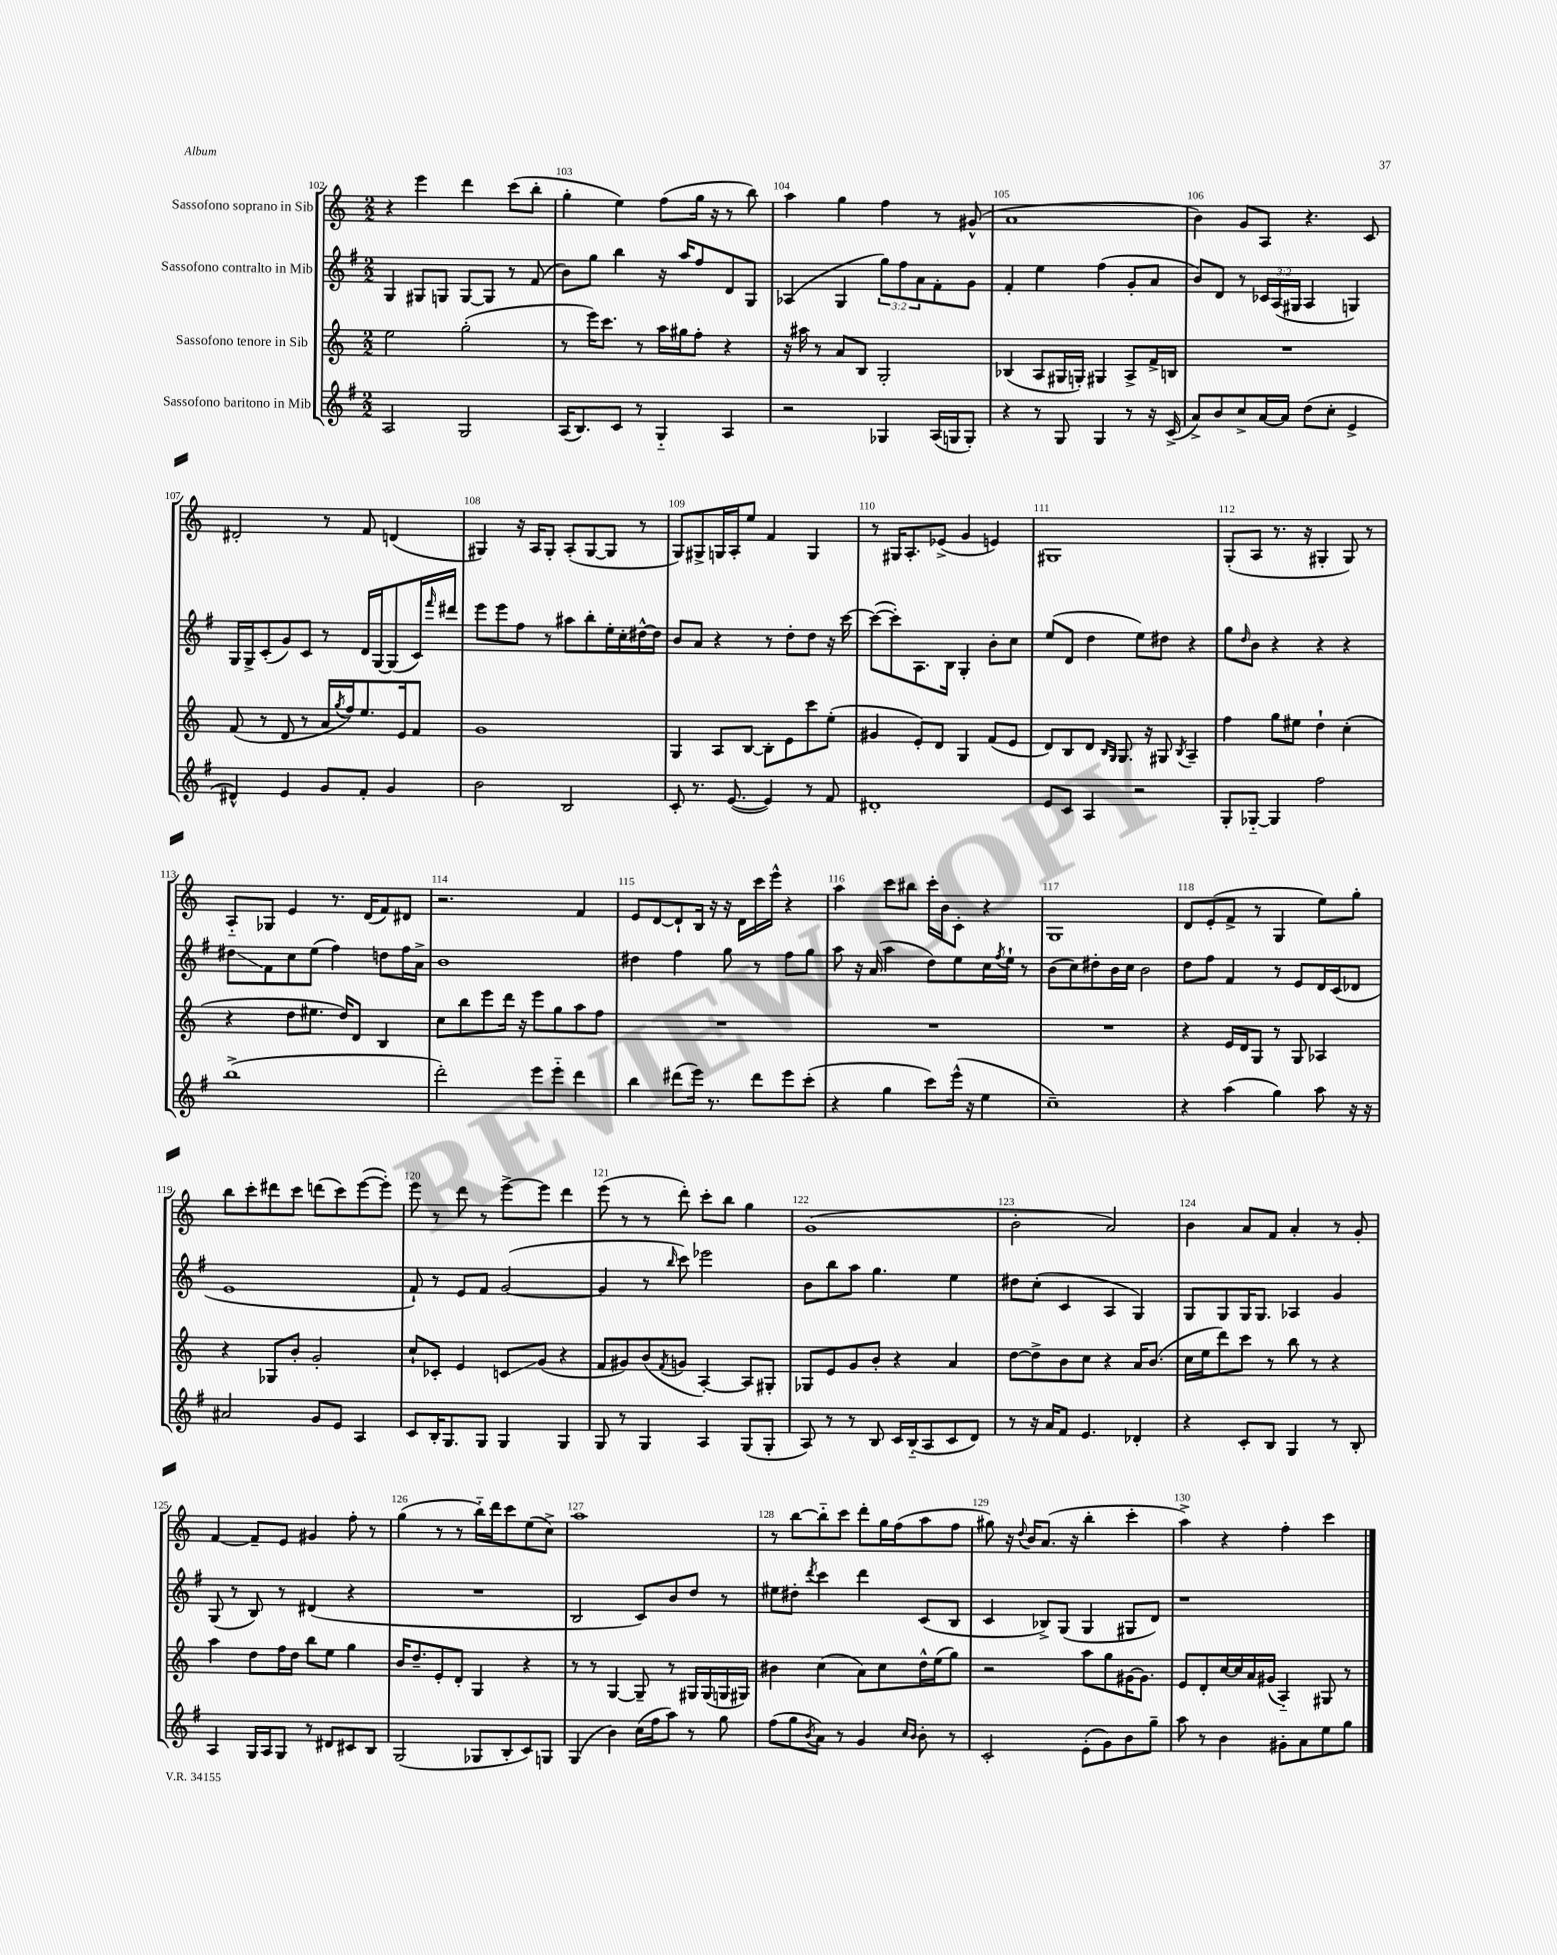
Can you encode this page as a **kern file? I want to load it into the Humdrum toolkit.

**kern	**kern	**kern	**kern
*staff4	*staff3	*staff2	*staff1
*clefG2	*clefG2	*clefG2	*clefG2
*k[f#]	*k[]	*k[f#]	*k[]
*M2/2	*M2/2	*M2/2	*M2/2
2A	2ee	4G	4r
.	.	8G#	4eee
.	.	8G	.
2G	(2gg'	[8G	4ddd
.	.	8G]	.
.	.	8r	(8ccc
.	.	(8f#	8bb'
=	=	=	=
(16A	8r	8b)	4gg'
8.B)	.	.	.
.	16eee)	8gg	.
.	8.ccc	.	.
8c	.	4bb	4ee)
8r	8r	.	.
4G'~	16aa	16r	(8ff
.	16gg#	16aa	.
.	8ff'	8ff#	16gg
.	.	.	16r
4A	4r	8d	8r
.	.	8G	8bb)
=	=	=	=
2r	16r	(4A-	4aa
.	16aa#	.	.
.	8r	.	.
.	8a	4G	4gg
.	8B	.	.
4G-	2G'	12gg)	4ff
.	.	12ff#	.
.	.	12a	.
(16A	.	8f#'	8r
16G	.	.	.
8G')	.	8g	(8g#^^
=	=	=	=
4r	(4B-	4f#'	1a
8r	8A	4ee	.
8G	16G#	.	.
.	16G')	.	.
4G	4G#	(4ff#	.
8r	8A^	8g'	.
16r	16f^	8a	.
(16c^	16B	.	.
=	=	=	=
8a^)	1r	8b)	4b)
8b	.	8d	.
8cc^	.	8r	8g
[16a	.	24c-	8A
.	.	(24A	.
16a]	.	.	.
.	.	24G#	.
(8dd	.	4A	4.r
8cc'	.	.	.
4e^	.	4G)	.
.	.	.	8c
=	=	=	=
4d#^^)	(8f	16G	2d#'
.	.	16G^	.
.	8r	(8c'	.
4e	8d	8g)	.
.	8r	8c	.
8g	16a	8r	8r
.	8qgg	.	.
.	16ff)	.	.
8f#'	8.ee	16d	8f
.	.	[16G	.
4g	.	(8G]	(4d
.	16e	.	.
.	8f	16c)	.
.	.	16qqfff#	.
.	.	16ddd#	.
=	=	=	=
2b	1g	8eee	4G#)
.	.	8eee	.
.	.	8ff#	16r
.	.	.	16A
.	.	8r	8G#'
2B	.	8aa#	(8A'
.	.	8bb'	[8G#
.	.	16ee'	8G#]
.	.	16cc'	.
.	.	[16dd#^^	8r
.	.	16dd#]	.
=	=	=	=
8c'	4G	8b	8G)
8.r	.	8a	8G#^
.	8A	4r	16G
([8.e	.	.	16A'
.	[8B	.	8ee
4e])	8B']	8r	4f
.	8e	8dd'	.
8r	8ccc	8dd	4G
8f#	(8ee'	16r	.
.	.	[16ccc	.
=	=	=	=
1d#'	4g#	(8ccc_	8r
.	.	8ccc'])	16G#
.	.	.	8.A'
.	8e')	8.A	.
.	8d	.	(8e-^
.	.	16B	.
.	4G	4G'	4g
.	(8f	8b'	4e)
.	8e	8cc	.
=	=	=	=
8e	8d)	(8ee	1G#
8c	8B	8d	.
4A	8d	4dd	.
.	16qqB	.	.
.	16qqG	.	.
.	8.G	.	.
2r	.	8ee)	.
.	16r	.	.
.	8G#	8dd#	.
.	8qB	.	.
.	4A~	4r	.
=	=	=	=
8G'	4ff	8gg	(8G'
.	.	16qqdd	.
[8G-'~	.	8b	8A
4G-]	8gg	4r	8.r
.	8ee#	.	.
.	.	.	16r
2ff#	4dd`	4r	4G#'
.	(4cc'	4r	8G#)
.	.	.	8r
=	=	=	=
(1bb^	4r	8dd#	8A'~
.	.	8f#	8G-
.	8dd	8cc	4e
.	8.ee#	(8ee	.
.	.	4ff#)	8.r
.	16dd)	.	.
.	8d	.	.
.	.	.	(16d
.	4B	8dd	8f)
.	.	16ff#	8d#
.	.	16a^	.
=	=	=	=
2ddd')	8cc	1b	2.r
.	8bb	.	.
.	8eee	.	.
.	16ddd	.	.
.	16r	.	.
8eee	8eee	.	.
8eee'~	8gg	.	.
4ddd	8aa	.	4f
.	8ff	.	.
=	=	=	=
4bb	1r	4dd#	8e
.	.	.	[8d
(8ddd#	.	4ff#	8d`]
16eee)	.	.	16B
8.r	.	.	16r
.	.	8gg	16r
.	.	.	16d
8ddd#	.	8r	16ccc
.	.	.	16eee^^
8eee	.	8ff#	4r
(8ccc'	.	8gg	.
=	=	=	=
4r	1r	8aa	4aa
.	.	16r	.
.	.	(16a	.
4gg	.	4aa	8ccc
.	.	.	8bb#
8ccc)	.	8dd)	16ccc'
.	.	.	16b
(16eee^^	.	8ee	8c'
16r	.	.	.
4ee	.	16cc	4r
.	.	8qff#	.
.	.	16ee`	.
.	.	8r	.
=	=	=	=
1cc~)	1r	(8b	1G
.	.	8cc)	.
.	.	8dd#'	.
.	.	16b	.
.	.	16cc	.
.	.	2b	.
=	=	=	=
4r	4r	8dd	8d
.	.	8ff#	(8e'
(4aa	16e	4f#	8f^
.	16d	.	.
.	8G	.	8r
4gg)	8r	8r	4G
.	8G	8e	.
8aa	4A-	16d	8ee)
.	.	(16c	.
16r	.	8d-	8gg'
16r	.	.	.
=	=	=	=
2a#	4r	1e	8bb
.	.	.	8ccc'
.	8G-	.	8ddd#
.	8b'	.	8ccc
8g	2g'	.	(8ddd
8e	.	.	8ccc)
4A	.	.	([8eee
.	.	.	8eee'])
=	=	=	=
8c	8cc`	8f#`)	8eee
16B'	8c-'	8r	8r
8.G	.	.	.
.	4e	8e	8ddd
8G	.	8f#	8r
4G	8c	([2g	[8eee^
.	(8g	.	8eee]
4G	4r	.	4ddd
=	=	=	=
8G	8f	4g]	(8eee
8r	8g#)	.	8r
4G	(8b	8r	8r
.	8qf	16qqbb	.
.	8g	8ccc)	8ddd')
4A	[4A')	2eee-	8ccc'
.	.	.	8bb
(8G	8A]	.	4gg
8G'	8G#'	.	.
=	=	=	=
8A)	8G-	8b	(1g
8r	8e	8bb	.
8r	8g	8aa	.
8B	8b'	4.gg	.
16c	4r	.	.
(16B'~	.	.	.
8A	.	.	.
8c	4a	4ee	.
8d)	.	.	.
=	=	=	=
8r	[8dd	8dd#	2b'
16r	8dd^]	(8cc'	.
16a	.	.	.
8f#	8b	4c	.
4.e	8cc	.	.
.	4r	4A	2a)
4d-'	16a	4G)	.
.	(8.b	.	.
=	=	=	=
4r	16cc	8G	4b
.	16ee	.	.
.	8ddd)	8G	.
8c'	8ccc	16G	8a
.	.	8.G	.
8B	8r	.	8f
4G	8bb	4A-	4a'
.	8r	.	.
8r	4r	4g	8r
8B'	.	.	8g'
=	=	=	=
4A	4aa	(8G	[4f
.	.	8r	.
16G	8dd	8B)	8f~]
16A	.	.	.
8G	16ff	8r	8e
.	16dd	.	.
8r	8bb	(4d#	4g#
8d#	8ee	.	.
8c#	4gg	4r	8ff'
8B	.	.	8r
=	=	=	=
(2G	16b	1r	(4gg
.	8.dd~	.	.
.	8e'	.	8r
.	8d'	.	8r
8G-	4G	.	16bb'~)
.	.	.	16ddd
8B'	.	.	8ccc
8c)	4r	.	(8ee
8G	.	.	8cc^)
=	=	=	=
(4G	8r	2B	1aa
.	8r	.	.
4b)	[4G	.	.
(16cc	8G~]	8c)	.
16ff#	.	.	.
8aa)	8r	8b	.
8r	16G#	8dd	.
.	(16G#	.	.
8gg	16G	8r	.
.	16G#)	.	.
=	=	=	=
(8ff#	4b#	8ee#	8r
8gg	.	8dd#'	[8bb
8qb	.	8qddd	.
8a)	(4cc	4ccc	8bb'~]
8r	.	.	8ccc
4g	8a)	4ddd	8ddd'
.	8cc	.	16gg
.	.	.	(16ff
16qqcc	.	.	.
16qqb	.	.	.
8b'	16dd^^	(8c	8aa
.	(16ee	.	.
8r	8gg)	8B	8ff
=	=	=	=
2c'	2r	4c	8gg#)
.	.	.	16r
.	.	.	8qqdd
.	.	.	16b
.	.	8B-^)	(8.a
.	.	(8G	.
.	.	.	16r
(8e'	8aa	4G	4bb'
8g)	8gg	.	.
8b	[16g#	8G#	4ccc'
.	8.g#]	.	.
8gg~	.	8d)	.
=	=	=	=
8aa	8e	1r	4aa^)
8r	8d'	.	.
4b	[16cc	.	4r
.	16cc]	.	.
.	16a	.	.
.	(16g#	.	.
8g#'	4A'~)	.	4ff'
8a	.	.	.
8ee	8G#	.	4ccc
8gg	8r	.	.
==	==	==	==
*-	*-	*-	*-
